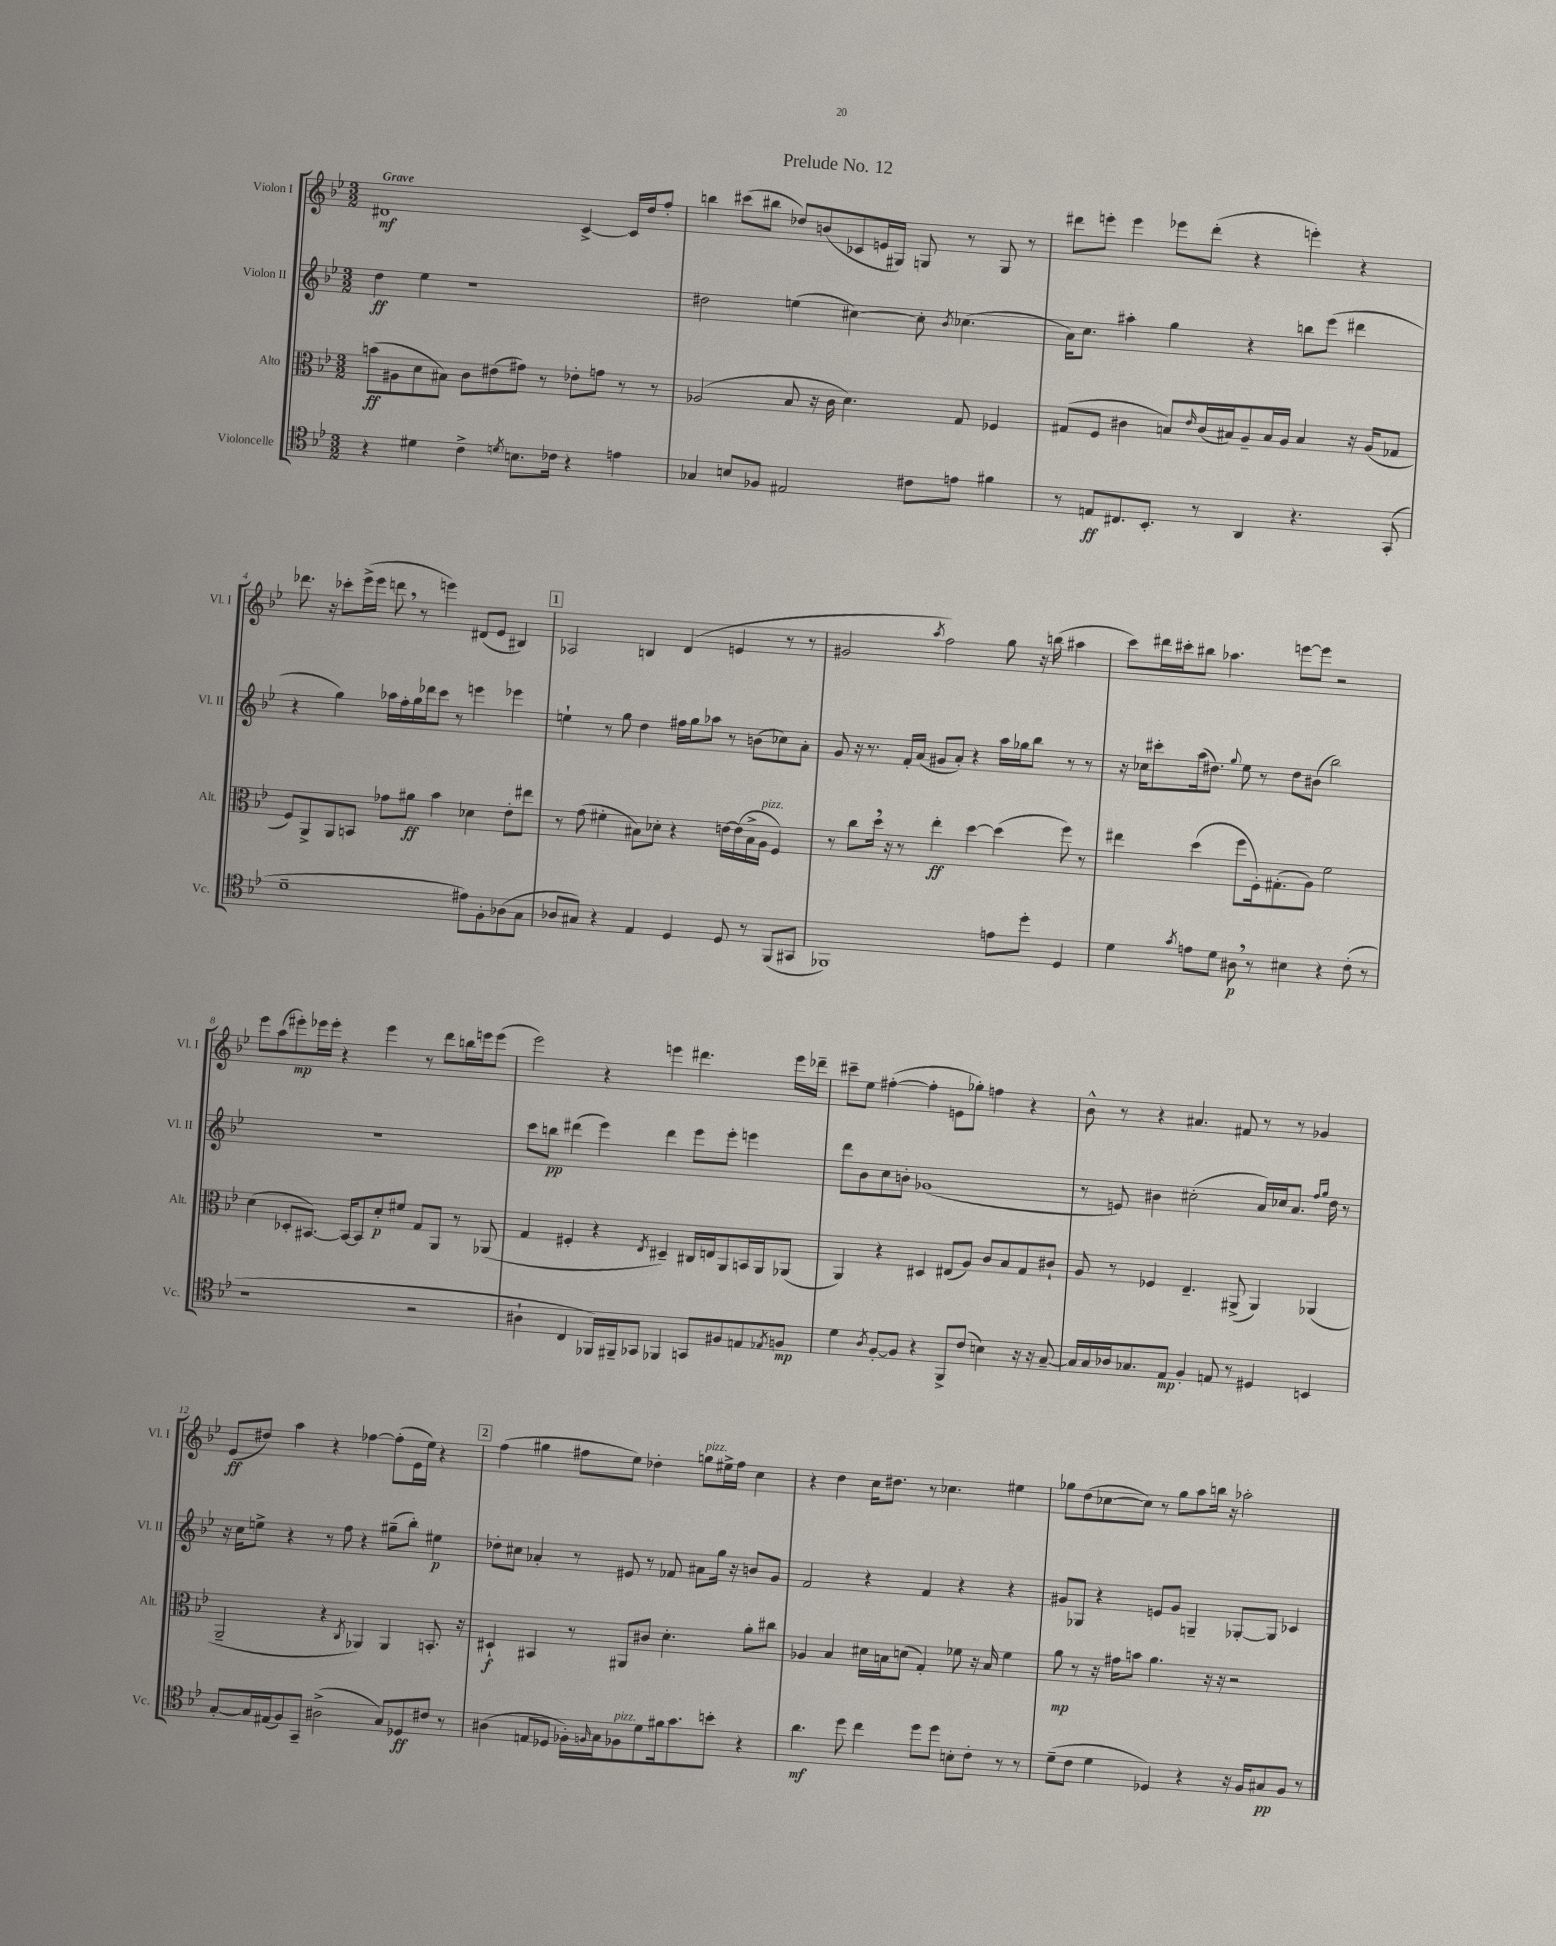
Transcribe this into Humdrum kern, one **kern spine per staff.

**kern	**dynam	**kern	**dynam	**kern	**dynam	**kern	**dynam
*part4	*part4	*part3	*part3	*part2	*part2	*part1	*part1
*staff4	*staff4	*staff3	*staff3	*staff2	*staff2	*staff1	*staff1
*I"Violoncelle	*	*I"Alto	*	*I"Violon II	*	*I"Violon I	*
*I'Vc.	*	*I'Alt.	*	*I'Vl. II	*	*I'Vl. I	*
*clefC4	*	*clefC3	*	*clefG2	*	*clefG2	*
*k[b-e-]	*	*k[b-e-]	*	*k[b-e-]	*	*k[b-e-]	*
*M3/2	*	*M3/2	*	*M3/2	*	*M3/2	*
=1	=1	=1	=1	=1	=1	=1	=1
!	!	!	!	!	!	!LO:TX:a:B:t=Grave	!
4r	.	(8bn\L	ff	4dd\	ff	1d#X	mf
.	.	8A#X\	.	.	.	.	.
4d#X\	.	8d\	.	4ee-\	.	.	.
.	.	8B#X\J)	.	.	.	.	.
4c^\	.	8c\L	.	1r	.	.	.
.	.	(8e#X\	.	.	.	.	.
8qdn/	.	.	.	.	.	.	.
8.Bn\L	.	8g#X\J)	.	.	.	.	.
.	.	8r	.	.	.	.	.
16c-X\Jk	.	.	.	.	.	.	.
4r	.	8e-X'\L	.	.	.	[4c^/	.
.	.	8gn\J	.	.	.	.	.
4en\	.	8r	.	.	.	16c/LL]	.
.	.	.	.	.	.	16dd/J	.
.	.	8r	.	.	.	8ff'/J	.
=2	=2	=2	=2	=2	=2	=2	=2
4G-X/	.	(2A-X/	.	2dd#X\	.	4bbn\	.
8Bn/L	.	.	.	.	.	(8ccc#X\L	.
8F-X/J	.	.	.	.	.	8bb#X\J	.
2E#X/	.	8B-/	.	(4een\	.	8dd-X/L)	.
.	.	16r	.	.	.	(8bn/	.
.	.	16c\	.	.	.	.	.
.	.	4.d\)	.	[4cc#X\)	.	8c-X/	.
.	.	.	.	.	.	16en/L	.
.	.	.	.	.	.	16G#X/JJ)	.
8c#X\L	.	.	.	8cc#'\]	.	8Gn/	.
.	.	.	.	8qb-/	.	.	.
8en\J	.	8G/	.	(4.cc-X\	.	8r	.
4f#X\	.	4F-X/	.	.	.	8G/	.
.	.	.	.	.	.	8r	.
=3	=3	=3	=3	=3	=3	=3	=3
8r	.	(8G#X/L	.	16a\KL)	.	8ddd#X\L	.
.	.	.	.	8.cc\J	.	.	.
8En/L	ff	8F/J	.	.	.	8eeen'\J	.
8.C#X/	.	4c#X\	.	4aa#X'\	.	4eee\	.
8.BB-'/J	.	.	.	.	.	.	.
.	.	8Bn/L)	.	4gg\	.	8eee-X\L	.
.	.	16qqe-/	.	.	.	.	.
8r	.	(16c#/L	.	.	.	(8ddd#'\J	.
.	.	16B#X/J)	.	.	.	.	.
4AA/	.	8A~/	.	4r	.	4r	.
.	.	16B#/L	.	.	.	.	.
.	.	16A/JJ	.	.	.	.	.
4.r	.	4B#/	.	8bbn\L	.	4eeen'\)	.
.	.	.	.	(8eee-\J	.	.	.
.	.	16r	.	4ddd#X\	.	4r	.
.	.	(16A/KL	.	.	.	.	.
(8GG'/	.	8G-X/J	.	.	.	.	.
!!LO:LB:g=z
=4	=4	=4	=4	=4	=4	=4	=4
1d~	.	8F/L)	.	4r	.	8.ddd-X\	.
.	.	8AA^/	.	.	.	.	.
.	.	.	.	.	.	16r	.
.	.	8AA/	.	4gg\)	.	8ccc-X'\L	.
.	.	8BBn/J	.	.	.	(16eee-^\L	.
.	.	.	.	.	.	16eee-\JJ	.
.	.	8g-X\L	.	16aa-X\LL	.	8dddn,\	.
.	.	.	.	16ff'\	.	.	.
.	.	8a#X\J	ff	16gg\	.	8r	.
.	.	.	.	16ddd-X\J	.	.	.
.	.	4b-\	.	8ccc\J	.	4eeen\)	.
.	.	.	.	8r	.	.	.
8e#X\L)	.	4d-X\	.	4eeen\	.	(8d#X/L	.
8F'\	.	.	.	.	.	8e-/J	.
(8A-X\	.	8e-'\L	.	4eee-X\	.	4B#X/)	.
8G\J	.	8ee#X\J	.	.	.	.	.
!!LO:REH:place=s1:t=1
=5	=5	=5	=5	=5	=5	=5	=5
8A-X/L	.	8r	.	4een`\	.	2A-X/	.
8G#X/J)	.	(8g\	.	.	.	.	.
4r	.	4f#X'\	.	8r	.	.	.
.	.	.	.	8gg\	.	.	.
4E-/	.	8B#X\L)	.	4dd\	.	4Bn/	.
.	.	8d-X'\J	.	.	.	.	.
4D/	.	4r	.	16ff#X\LL	.	(4d/	.
.	.	.	.	16gg\J	.	.	.
.	.	.	.	8aa-X\J	.	.	.
8D/	.	[16en\LL	.	8r	.	4en/	.
.	.	(16e\]	.	.	.	.	.
8r	.	16B#^\	.	(8bn\L	.	.	.
!	!	!LO:TX:a:i:t=pizz.	!	!	!	!	!
.	.	16A\JJ	.	.	.	.	.
(8FF/L	.	4F/)	.	8cc-X\)	.	8r	.
8GG#X/J	.	.	.	8a'\J	.	8r	.
=6	=6	=6	=6	=6	=6	=6	=6
1FF-X)	.	8r	.	8g/	.	2g#X/	.
.	.	8cc\L	.	16r	.	.	.
.	.	.	.	8.r	.	.	.
.	.	16dd,\Jk	.	.	.	.	.
.	.	16r	.	.	.	.	.
.	.	8r	.	16f'/LL	.	.	.
.	.	.	.	(16a/JJ	.	.	.
.	.	.	.	.	.	8qaa/	.
.	.	4ee-'\	ff	8g#X/L	.	2ff\)	.
.	.	.	.	8a'/J)	.	.	.
.	.	[4dd\	.	4r	.	.	.
8en\L	.	(4dd\]	.	16aa\LL	.	8gg\	.
.	.	.	.	16gg-X\J	.	.	.
8dd'\J	.	.	.	8bb-\J	.	16r	.
.	.	.	.	.	.	(16bbn\	.
4D/	.	8ff\)	.	8r	.	4aa#X\	.
.	.	8r	.	8r	.	.	.
=7	=7	=7	=7	=7	=7	=7	=7
4d\	.	4ee#X\	.	16r	.	8ccc\L)	.
.	.	.	.	16cc-X\KL	.	.	.
.	.	.	.	8ccc#X'\	.	16ddd#X\L	.
.	.	.	.	.	.	16ccc#X'\J	.
8qg/	.	.	.	.	.	.	.
8en\L	.	(4dd\	.	(16aa\k	.	8bb#X\J	.
.	.	.	.	8.dd#X\J)	.	.	.
8d\J	.	.	.	.	.	4.aa-X\	.
.	.	.	.	8qqgg/	.	.	.
8A#X,\	p	8ff\L	.	8ee-\	.	.	.
8r	.	16F'\k)	.	8r	.	.	.
.	.	(8.G#X'\	.	.	.	.	.
4B#X\	.	.	.	8dd#\L	.	[8eeen\L	.
.	.	8A\J)	.	(8b#X\J	.	8eee\J]	.
4r	.	2f\	.	2bb-\)	.	2r	.
(8c'\	.	.	.	.	.	.	.
8r	.	.	.	.	.	.	.
!!LO:LB:g=z
=8	=8	=8	=8	=8	=8	=8	=8
1r	.	(4d\	.	1.r	.	8eee-\L	.
.	.	.	.	.	.	(8aa\	.
.	.	8D-X'/L	.	.	.	8eee#X'\)	mp
.	.	[8.BB#X/J)	.	.	.	16eee-X\L	.
.	.	.	.	.	.	16eee-'\JJ	.
.	.	.	.	.	.	4r	.
.	.	16BB#/KL_	.	.	.	.	.
.	.	8BB#/]	.	.	.	.	.
.	.	8d'/	p	.	.	4eee-\	.
.	.	8f#X/J	.	.	.	.	.
2r	.	8G/L	.	.	.	8r	.
.	.	8AA/J	.	.	.	8ddd\L	.
.	.	8r	.	.	.	16bbn\L	.
.	.	.	.	.	.	16eeen\J	.
.	.	(8AA-X/	.	.	.	(8eee\J	.
=9	=9	=9	=9	=9	=9	=9	=9
4A#X`\	.	4G/	.	8ccc\L	.	2eee-\)	.
.	.	.	.	8bbn\J	pp	.	.
4C/	.	4F#X'/	.	(4ddd#X\	.	.	.
16FF-X/LL)	.	4r	.	4eee-\)	.	4r	.
16FF#X~/J	.	.	.	.	.	.	.
8GG-X/J	.	.	.	.	.	.	.
.	.	8qE-/	.	.	.	.	.
4FF-X/	.	4D#X~/)	.	4ddd#\	.	4eeen\	.
8GGn/L	.	16C#X/LL	.	8eee-\L	.	4.ddd#X\	.
.	.	16En/J	.	.	.	.	.
8F#X/	.	8AA/	.	8eee-'\J	.	.	.
8En/	.	16BBn/L	.	4eeen\	.	.	.
.	.	16AA/J	.	.	.	.	.
8qE-X/	.	.	.	.	.	.	.
8Fn/J	mp	(8AA-X/J	.	.	.	16eee\LL	.
.	.	.	.	.	.	16ddd-X~\JJ	.
=10	=10	=10	=10	=10	=10	=10	=10
4d\	.	4AA/)	.	8ddd\L	.	8ccc#X~\L	.
.	.	.	.	8b-\	.	8ee-\J	.
8qA/	.	.	.	.	.	.	.
[8F'/L	.	4r	.	8cc\	.	([4ff#X'\	.
8F/J]	.	.	.	8bn'\J	.	.	.
4r	.	4D#X/	.	(1g-X	.	4ff#'\]	.
8FF^/L	.	(8E#X/L	.	.	.	8en\L	.
(8c/J	.	8A/J)	.	.	.	8gg-X'\J)	.
4Bn\)	.	8c/L	.	.	.	4ffn\	.
.	.	8B-/	.	.	.	.	.
16r	.	8G/	.	.	.	4r	.
16r	.	.	.	.	.	.	.
[8G~/	.	8c#X`/J	.	.	.	.	.
=11	=11	=11	=11	=11	=11	=11	=11
16G/LL]	.	8A/	.	8r	.	8b-^^\	.
16G/	.	.	.	.	.	.	.
16A-X/J	.	8r	.	8en/)	.	8r	.
8.G-X/	.	.	.	.	.	.	.
.	.	4F-X/	.	4b#X\	.	4r	.
8E-/J	mp	.	.	.	.	.	.
4F'/	.	4.E-~/	.	(2cc#X'\	.	4.a#X/	.
8En/	.	.	.	.	.	.	.
8r	.	(8AA#X^/	.	.	.	8f#X/	.
4D#X/	.	4AA#/)	.	16a/LL)	.	8r	.
.	.	.	.	16cc-X/J	.	.	.
.	.	.	.	8.a/J	.	8r	.
4BBn/	.	(4AA-X/	.	.	.	4g-X/	.
.	.	.	.	16qqff/LL	.	.	.
.	.	.	.	16qqgg/JJ	.	.	.
.	.	.	.	16dd\	.	.	.
.	.	.	.	8r	.	.	.
!!LO:LB:g=z
=12	=12	=12	=12	=12	=12	=12	=12
[8G'/L	.	2AA~/	.	16r	.	(8e-/L	ff
.	.	.	.	16cc\KL	.	.	.
16G/L]	.	.	.	8een^\J	.	8dd#X/J)	.
(16E#X/J	.	.	.	.	.	.	.
8F/)	.	.	.	4r	.	4aa\	.
8GG~/J	.	.	.	.	.	.	.
(2A#X^\	.	4r	.	8r	.	4r	.
.	.	.	.	8ff\	.	.	.
.	.	8qC/	.	.	.	.	.
.	.	4AA-X/)	.	4r	.	[4ff-X\	.
8G/L)	.	4AA-/	.	(8gg#X~\L	.	(8ff-'\L]	.
8D-X/	ff	.	.	8bb-'\J)	.	16e-\L	.
.	.	.	.	.	.	16ee-\JJ)	.
8c#X/J	.	8.BBn'/	.	4ee#X\	p	4r	.
8r	.	.	.	.	.	.	.
.	.	16r	.	.	.	.	.
!!LO:REH:place=s1:t=2
=13	=13	=13	=13	=13	=13	=13	=13
(4A#X\	.	4D#X`/	f	8dd-X'\L	.	(4ff\	.
.	.	.	.	8cc#X\J	.	.	.
8En/L	.	4BB#X/	.	4a-X'/	.	4gg#X\	.
8D-X/J	.	.	.	.	.	.	.
16F-X'\LL)	.	8r	.	8r	.	8ff#X\L	.
16qqFn/	.	.	.	.	.	.	.
16G\J	.	.	.	.	.	.	.
!LO:TX:a:i:t=pizz.	!	!	!	!	!	!	!
8F-X\	.	8AA#X/L	.	8e#X/	.	8ee-\J)	.
8d\	.	8c#X/J	.	8r	.	4dd-X'\	.
16f#X\k	.	4.d'\	.	8f-X/	.	.	.
8.g\	.	.	.	.	.	.	.
!	!	!	!	!	!	!LO:TX:a:i:t=pizz.	!
.	.	.	.	8a#X\L	.	8ggn\L	.
8bn'\J	.	.	.	16gg\Jk	.	16ee#X^\L	.
.	.	.	.	16r	.	16ff#\JJ	.
4r	.	8a'\L	.	8bn/L	.	4cc\	.
.	.	8cc#X\J	.	8g/J	.	.	.
=14	=14	=14	=14	=14	=14	=14	=14
4.a\	mf	4A-X/	.	2f/	.	4r	.
.	.	4B-/	.	.	.	4dd\	.
8dd\	.	.	.	.	.	.	.
4cc\	.	16d#X\LL	.	4r	.	16cc\KL	.
.	.	16Bn\J	.	.	.	8.dd#X\J	.
.	.	(8dn\J	.	.	.	.	.
8dd\L	.	4G'/)	.	4f/	.	8r	.
8dd\J	.	.	.	.	.	4.cc-X\	.
8Bn'\L	.	8f-X\	.	4r	.	.	.
8c'\J	.	16r	.	.	.	.	.
.	.	16B/	.	.	.	.	.
8r	.	4f-\	.	4r	.	4ee#X\	.
8r	.	.	.	.	.	.	.
=15	=15	=15	=15	=15	=15	=15	=15
(8d~\L	.	8a\	mp	8g#X/L	.	8gg-X\L	.
8c\J	.	8r	.	8G-X/J	.	(8dd\	.
4d\	.	16r	.	4r	.	[8cc-X\	.
.	.	16g#X\KL	.	.	.	.	.
.	.	8bn\J	.	.	.	8cc-\J])	.
4D-X/)	.	4.a\	.	8en/L	.	8r	.
.	.	.	.	8g#/J	.	8gg-\L	.
4r	.	.	.	4Gn~/	.	8aa\	.
.	.	16r	.	.	.	16bbn\Jk	.
.	.	16r	.	.	.	16r	.
16r	.	2r	.	[8G-X'/L	.	2aa-X'\	.
16F/KL	.	.	.	.	.	.	.
8G#X/	pp	.	.	8G-/J]	.	.	.
8F/J	.	.	.	4c-X/	.	.	.
8r	.	.	.	.	.	.	.
==	==	==	==	==	==	==	==
*-	*-	*-	*-	*-	*-	*-	*-
